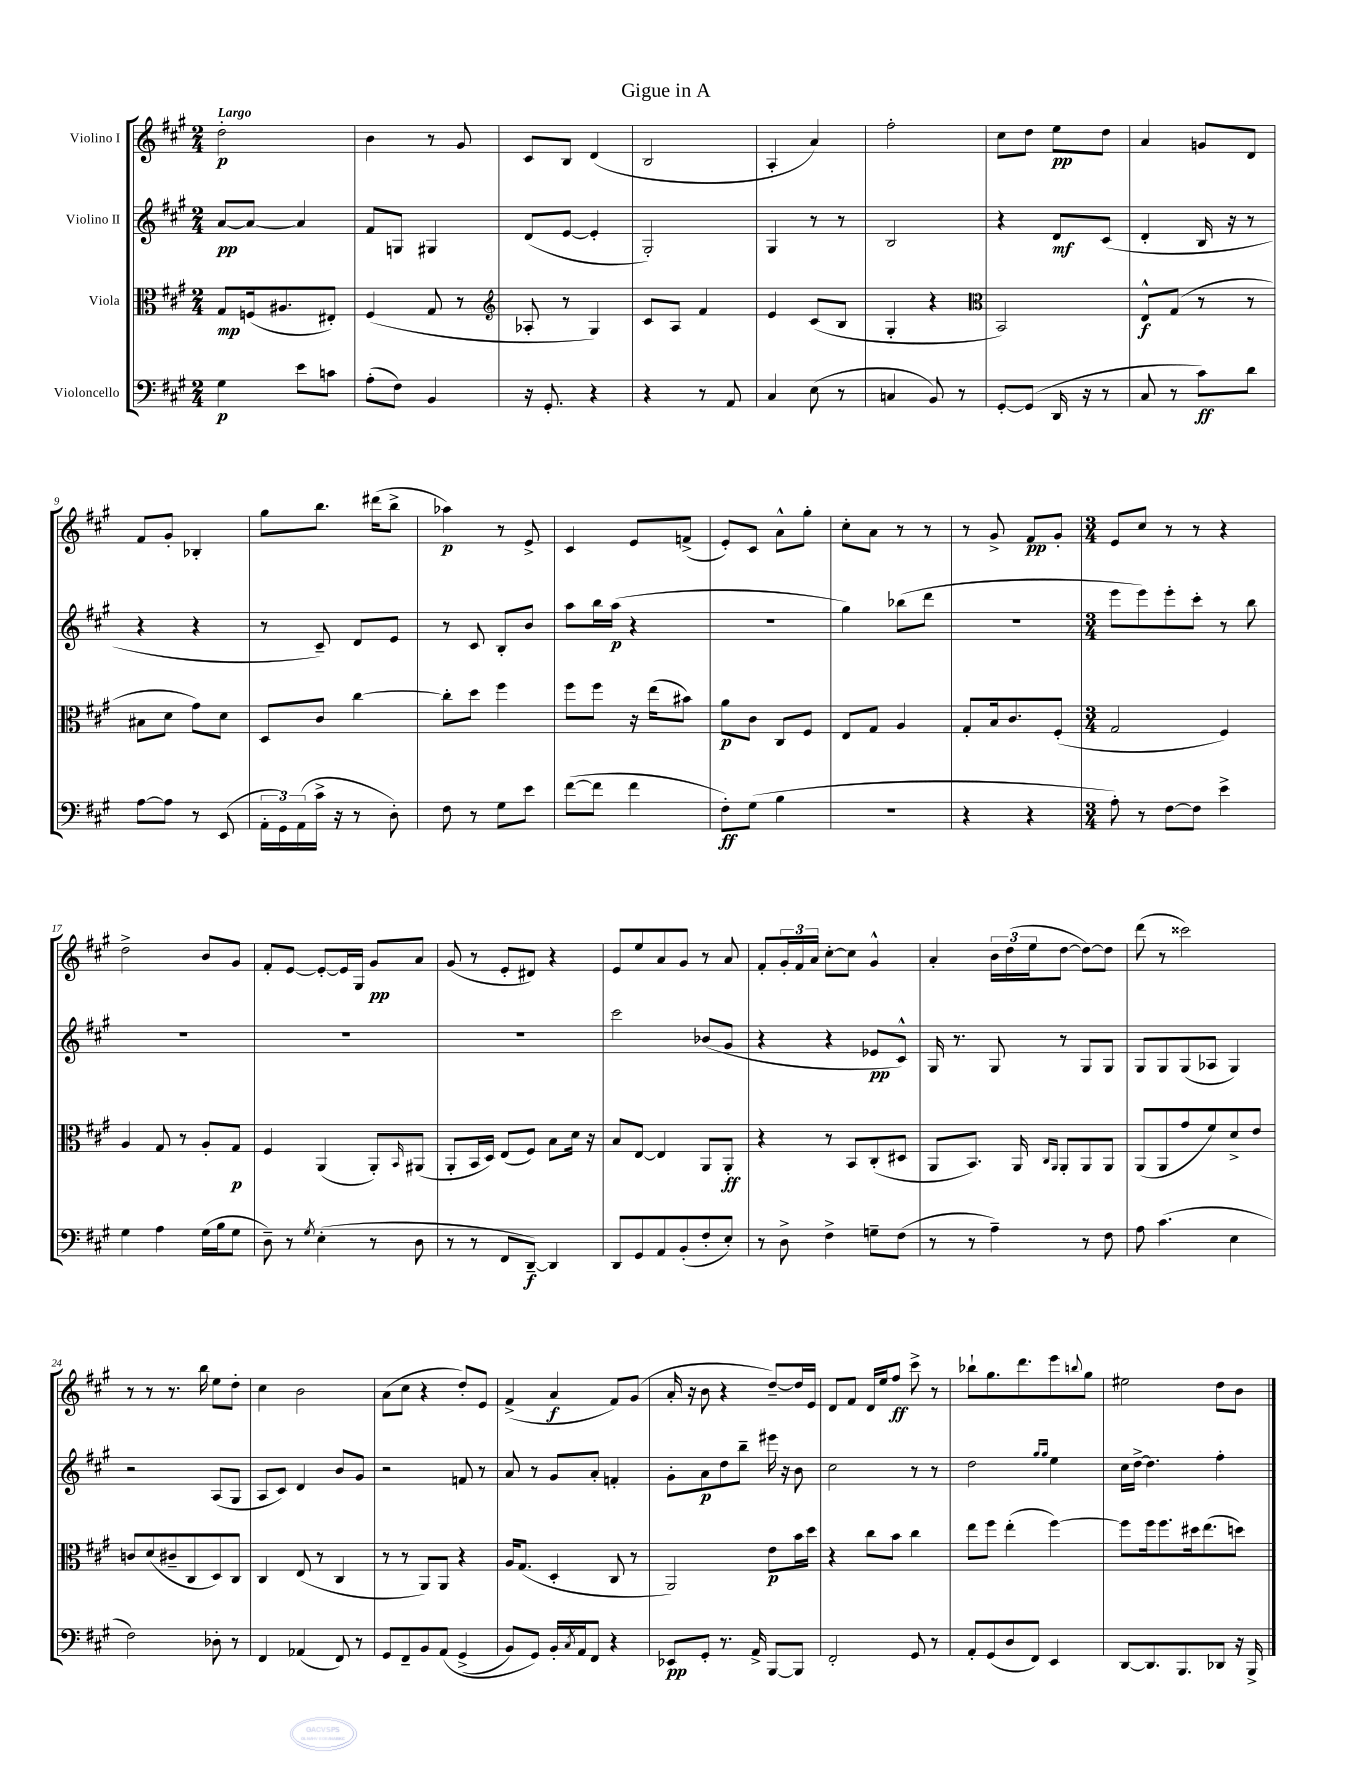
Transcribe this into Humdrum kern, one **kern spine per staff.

**kern	**kern	**kern	**kern
*staff4	*staff3	*staff2	*staff1
*clefF4	*clefC3	*clefG2	*clefG2
*k[f#c#g#]	*k[f#c#g#]	*k[f#c#g#]	*k[f#c#g#]
*M2/4	*M2/4	*M2/4	*M2/4
4G#\	8G#/L	[8a/L	2dd'\
.	(16F/k	8a/_J	.
.	8.A#/	.	.
8e\L	.	4a/]	.
8c\J	8E#'/J)	.	.
=	=	=	=
(8A'\L	(4F#/	8f#/L	4b\
8F#\J)	.	8G/J	.
4BB/	8G#/	4G#/	8r
.	8r	.	8g#/
=	=	=	=
*	*clefG2	*	*
16r	8A-'/	(8d/L	8c#/L
8.GG#'/	.	.	.
.	8r	[8e/J	8B/J
4r	4G#/)	4e'/]	(4d/
=	=	=	=
4r	8c#/L	2G#'/)	2B/
.	8A/J	.	.
8r	4f#/	.	.
8AA/	.	.	.
=	=	=	=
4C#/	4e/	4G#/	4A'/
(8E\	(8c#/L	8r	4a/)
8r	8B/J	8r	.
=	=	=	=
4C/	4G#'/	2B/	2ff#'\
8BB/)	4r	.	.
8r	.	.	.
=	=	=	=
*	*clefC3	*	*
[8GG#'/L	2BB/)	4r	8cc#\L
(8GG#/]J	.	.	8dd\J
16DD/	.	8d/L	8ee\L
16r	.	.	.
8r	.	(8c#/J	8dd\J
=	=	=	=
8C#/	8E^^/L	4d'/	4a/
8r	(8G#/J	.	.
8c#\L)	8r	16B/	8g/L
.	.	16r	.
8d\J	8r	8r	8d/J
=	=	=	=
[8A\L	8B#\L	4r	8f#/L
8A\]J	8d\J	.	8g#'/J
8r	8g#\L)	4r	4B-'/
(8EE/	8d\J	.	.
=	=	=	=
24AA'\LL	8D/L	8r	8gg#\L
24GG#\)	.	.	.
(24AA\	.	.	.
16c#^\JJ	8c#/J	8c#~/)	8.bb\J
16r	.	.	.
8r	[4cc#\	8d/L	.
.	.	.	(16ddd#\LK
8D'\)	.	8e/J	8bb^\J
=	=	=	=
8F#\	8cc#'\]L	8r	4aa-\)
8r	8dd\J	8c#/	.
8G#\L	4ff#\	8B'/L	8r
8e\J	.	8b/J	8e^/
=	=	=	=
([8f#\L	8ff#\L	8aa\L	4c#/
8f#\]J	8ff#\J	16bb\L	.
.	.	(16aa\JJ	.
4f#\	16r	4r	8e/L
.	(16ee\LK	.	.
.	8b#\J)	.	(8f^/J
=	=	=	=
8F#'\L)	8a\L	2r	8e'/L)
(8G#\J	8c#\J	.	8c#/J
4B\	8C#/L	.	8a^^\L
.	8F#/J	.	8gg#'\J
=	=	=	=
2r	8E/L	4gg#\)	8cc#'\L
.	8G#/J	.	8a\J
.	4A/	(8bb-\L	8r
.	.	8ddd\J	8r
=	=	=	=
4r	8G#'/L	2r	8r
.	16B/k	.	8g#^/
.	8.c#/	.	.
4r	.	.	8f#/L
.	(8F#'/J	.	8g#'/J
=	=	=	=
*M3/4	*M3/4	*M3/4	*M3/4
8A'\)	2G#/	8eee\L	8e/L
8r	.	8eee\)	8cc#/J
[8F#\L	.	8eee'\	8r
8F#\]J	.	8ccc#'\J	8r
4e^\	4F#/)	8r	4r
.	.	8bb\	.
=	=	=	=
4G#\	4A/	2.r	2dd^\
4A\	8G#/	.	.
.	8r	.	.
(16G#\LL	8A'/L	.	8b/L
16B\J	.	.	.
8G#\J	8G#/J	.	8g#/J
=	=	=	=
8D~\)	4F#/	2.r	8f#'/L
8r	.	.	[8e/J
8qG#/	.	.	.
(4E'\	(4AA/	.	8e'/_L
.	.	.	16e/]L
.	.	.	16G#/JJ
8r	8AA'/L)	.	8g#/L
.	16qqBB/	.	.
8D\	(8AA#/J	.	8a/J
=	=	=	=
8r	8AA'/L	2.r	(8g#/
8r	16BB/L	.	8r
.	16D/JJ)	.	.
8FF#/L	(8E/L	.	8e'/L
[8DD~/J)	8F#/J)	.	8d#/J)
4DD/]	8B\L	.	4r
.	16d\Jk	.	.
.	16r	.	.
=	=	=	=
8DD/L	8B/L	2ccc#\	8e/L
8GG#/	[8E/J	.	8ee/
8AA/	4E/]	.	8a/
(8BB'/	.	.	8g#/J
8F#'/	8AA/L	(8b-/L	8r
8E'/J)	8AA'/J	8g#/J	8a/
=	=	=	=
8r	4r	4r	8f#'/L
8D^\	.	.	24g#'/L
.	.	.	24f#/
.	.	.	24a/JJ
4F#^\	8r	4r	[8cc#'\L
.	8BB/L	.	8cc#\]J
8G~\L	(8C#'/	8e-/L	4g#^^/
(8F#\J	8D#/J	8c#^^/J)	.
=	=	=	=
8r	8AA/L	16G#/	4a'/
.	.	8.r	.
8r	8.BB/J)	.	.
4A~\)	.	8G#/	24b\LL
.	.	.	(24dd\
.	16AA/	.	.
.	.	.	24ee\J
.	16qqC#/LL	.	.
.	16qqAA/JJ	.	.
.	8AA'/L	8r	[8dd\J
8r	8AA/	8G#/L	8dd\_L)
8F#\	8AA/J	8G#/J	8dd\]J
=	=	=	=
8A\	(8AA/L	8G#/L	(8ddd\
(4.c#\	8AA/	8G#/	8r
.	8g#/	(8G#/	2ccc##\)
.	8f#/)	8A-/J	.
4E\	8d^/	4G#/)	.
.	8e/J	.	.
=	=	=	=
2F#\)	8c/L	2r	8r
.	(8d/	.	8r
.	8c#~/	.	8.r
.	8C#/	.	.
.	.	.	16bb\
8D-'\	8D/)	(8A/L	8ee\L
8r	8C#/J	8G#/J	8dd'\J
=	=	=	=
4FF#/	4C#/	8A/L	4cc#\
.	.	8c#/J)	.
(4AA-/	(8E/	4d/	2b\
.	8r	.	.
8FF#/)	4C#/	8b/L	.
8r	.	8g#/J	.
=	=	=	=
8GG#/L	8r	2r	(8a\L
8FF#~/	8r	.	8cc#\J
8BB/	8AA/L)	.	4r
&(8AA/J	8AA/J	.	.
(4GG#^/	4r	8f/	8dd'/L)
.	.	8r	8e/J
=	=	=	=
8BB/L)	16A/LK	8a/	(4f#^/
.	(8.G#/J	.	.
8GG#/J&)	.	8r	.
16BB'/LL	4D'/	8g#/L	4a/
8qC#/	.	.	.
16AA/J	.	.	.
8FF#/J	.	8a'/J	.
4r	8C#/	4f'/	8f#/L)
.	8r	.	(8g#/J
=	=	=	=
8EE-/L	2AA/)	8g#'\L	16a'/
.	.	.	16r
8GG#'/J	.	8a\	8b\
8.r	.	8dd\	4r
.	.	8bb~\J	.
16AA^/	.	.	.
[8BBB/L	8e\L	16eee#\	[8dd~/L)
.	.	16r	.
8BBB/]J	16b\L	8b\	16dd/]L
.	16dd\JJ	.	16e/JJ
=	=	=	=
2FF#'/	4r	2cc#\	8d/L
.	.	.	8f#/J
.	8cc#\L	.	16d/LL
.	.	.	16ee/J
.	8b\J	.	8ff#/J
8GG#/	4cc#\	8r	8ccc#^\
8r	.	8r	8r
=	=	=	=
8AA'/L	8ee\L	2dd\	8bb-`\L
(8GG#/	8ff#\J	.	8.gg#\
8D/	(4ee'\	.	.
.	.	.	8.ddd\
8FF#/J)	.	.	.
.	.	16qqgg#/LL	.
.	.	16qqgg#/JJ	.
4EE/	[4ff#\)	4ee\	8eee\
.	.	.	8qqbb/
.	.	.	8gg#\J
=	=	=	=
[8DD/L	8ff#\]L	16cc#\LL	2ee#\
.	.	[16dd^\JJ	.
8.DD/]	16ff#\k	4.dd\]	.
.	8.ff#\	.	.
8.BBB/	.	.	.
.	16dd#\k	.	.
.	(8.ee\	.	.
8DD-/J	.	4ff#'\	8dd\L
16r	8dd\J)	.	8b\J
16BBB^/	.	.	.
==	==	==	==
*-	*-	*-	*-
